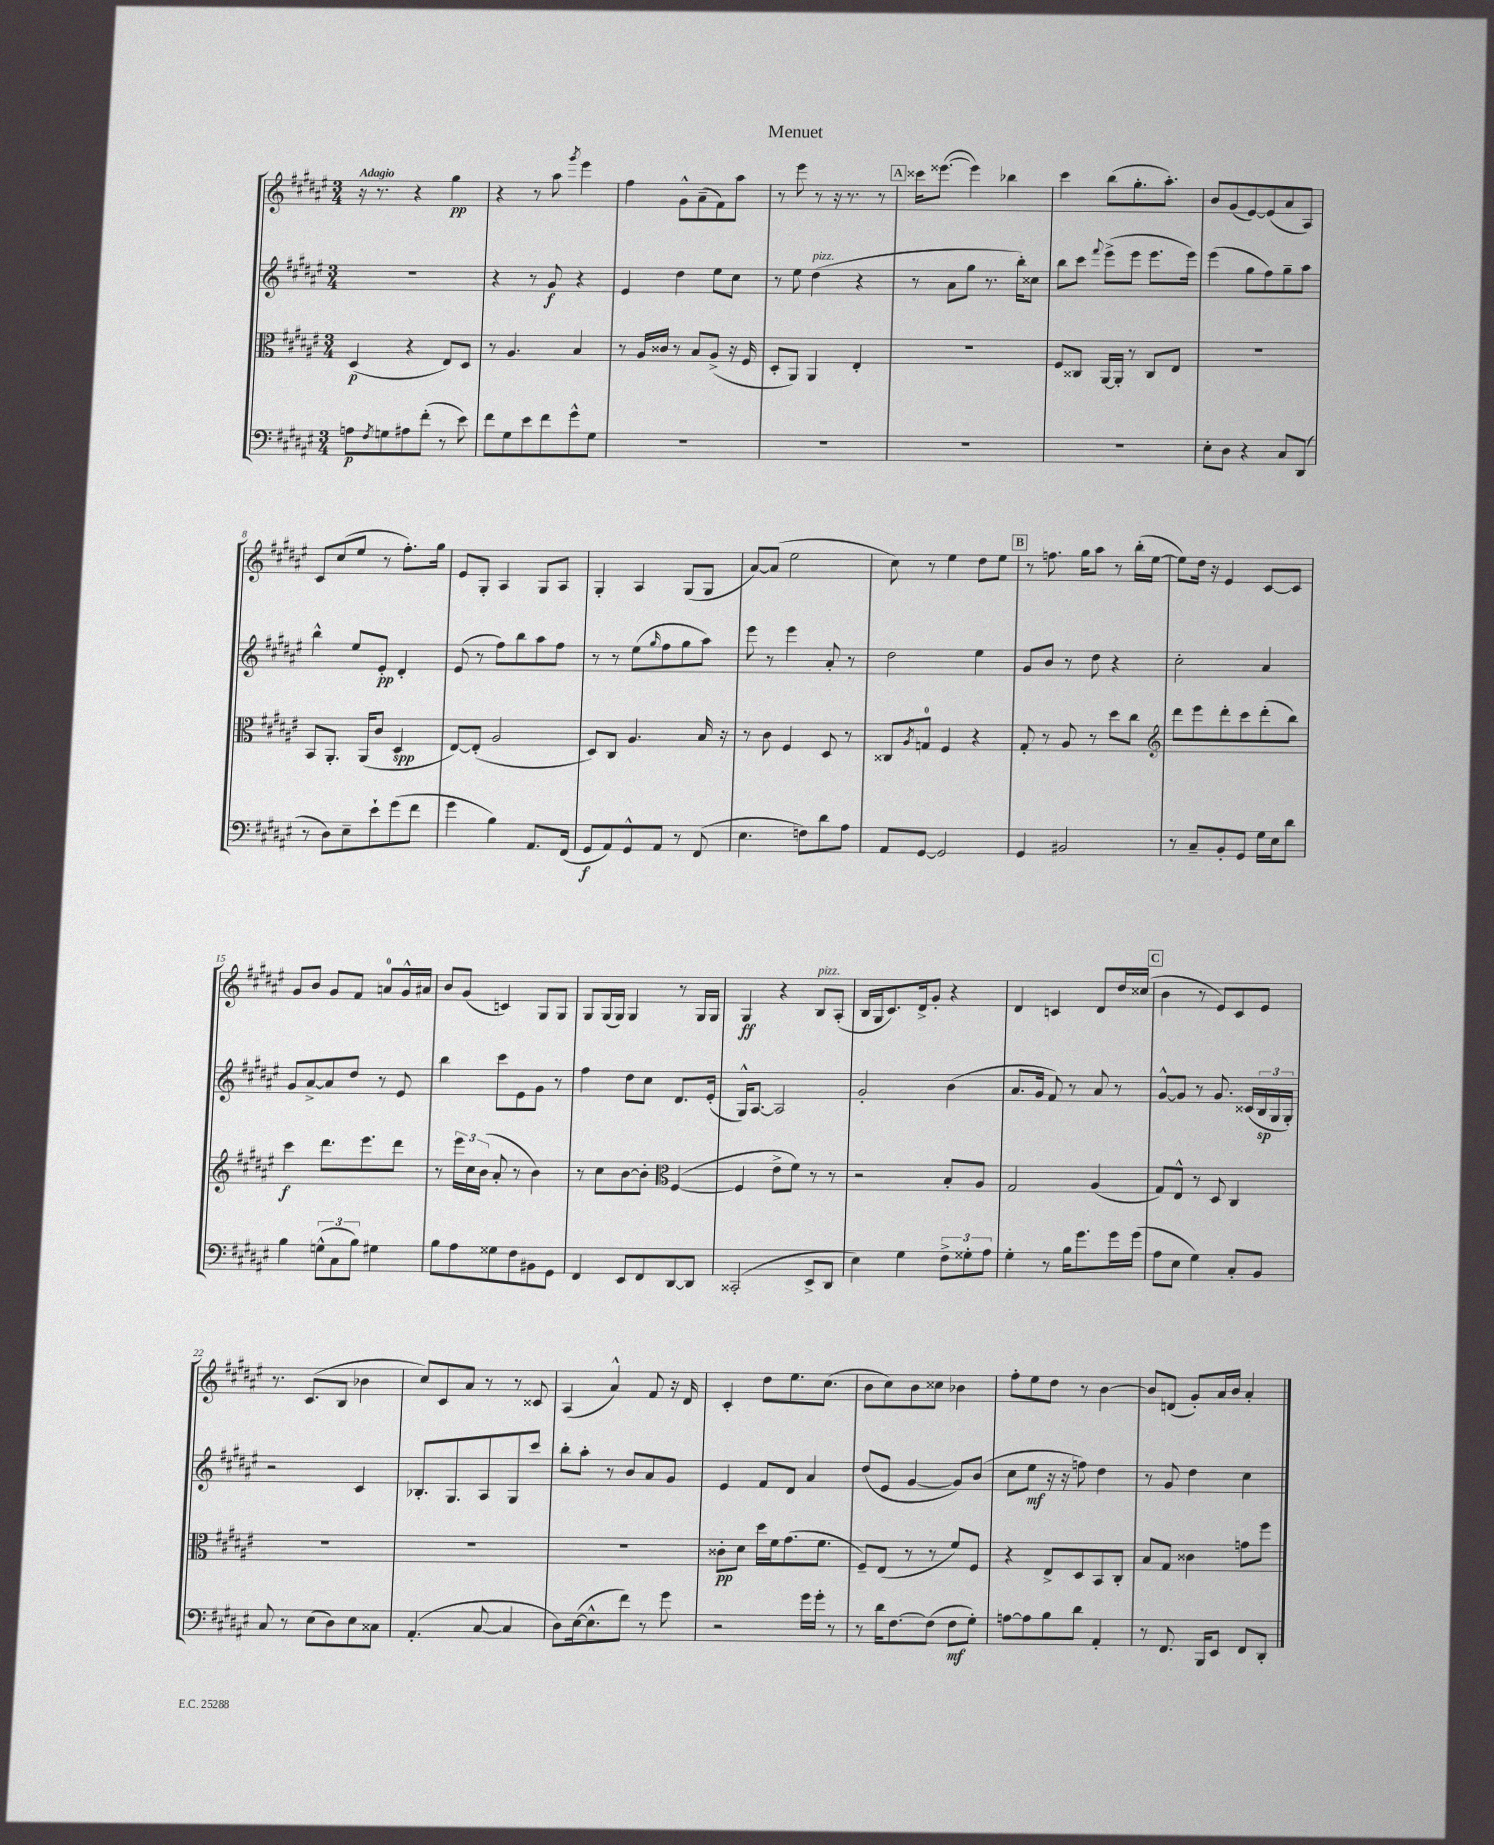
\header { title = "Menuet" }
<<
\new StaffGroup <<
\new Staff = "s0" {
    \clef treble \key fis \major \numericTimeSignature \time 3/4 \tempo "Adagio"
    r16 r8. r4 gis''4\pp |
    r4 r8 ais''8 \acciaccatura { gis'''8 } eis'''4 |
    fis''4 gis'8-^ ais'8--( fis'8) ais''8 |
    r8 eis'''8 r8 r16 r8. r8 |
    \mark \markup { \box "A" } cisis'''16 eisis'''8.~( eisis'''4) bes''4 |
    cis'''4 b''8( gis''8.-. ais''8.-.) |
    b'8 gis'8( eis'8~) eis'8( ais'8 ais8) |
    cis'8 cis''8( eis''8 r8 fis''8.-.) gis''16 |
    eis'8 gis8-. ais4 gis8 ais8 |
    gis4-. ais4 gis8( gis8 |
    ais'8~) ais'8( eis''2 |
    cis''8) r8 eis''4 dis''8 eis''8 |
    \mark \markup { \box "B" } r8 f''8. gis''16 ais''8 r8 b''16-.( eis''16~ |
    eis''8) dis''16 r16 eis'4 cis'8~ cis'8 |
    gis'8 b'8 gis'8 fis'8 a'8-0 gis'16-^ ais'16 |
    b'8 gis'8( c'4) gis8 gis8 |
    gis8 gis16( gis16) gis4 r8 gis16 gis16 |
    gis4\ff r4 b8^\markup { \italic "pizz." } ais8-.( |
    b16 gis16 cis'8.) dis'16-> gis'8-. r4 |
    dis'4 c'4 dis'8 dis''16 cisis''16( |
    \mark \markup { \box "C" } b'4 r8 eis'8) cis'8 eis'8 |
    r8. cis'8.( b8 bes'4 |
    cis''8) cis'8 ais'8 r8 r8 cisis'8 |
    ais4( ais'4-^) fis'8 r16 dis'16 |
    cis'4-. dis''8 eis''8. cis''8.( |
    b'8 cis''8) b'8 cisis''8 bes'4 |
    fis''8-. eis''8 dis''8 r8 b'4~ |
    b'8 d'8( gis'8-.) ais'16 b'16 ais'4-. \bar "|." |
}
\new Staff = "s1" {
    \clef treble \key fis \major \numericTimeSignature \time 3/4
    R2. |
    r4 r8 gis'8\f r4 |
    eis'4 dis''4 eis''8 cis''8 |
    r8 eis''8 dis''4^\markup { \italic "pizz." }( r4 |
    \mark \markup { \box "A" } r8 ais'8 gis''8 r8. b''16-.) cisis''8 |
    b''8 cis'''8 \appoggiatura { fis'''8 } eis'''8->( eis'''8 eis'''8. eis'''16) |
    eis'''4( gis''8 fis''8) gis''8-- ais''8 |
    b''4-^ eis''8 eis'8-.\pp dis'4-. |
    eis'8( r8 fis''8) b''8 ais''8 fis''8 |
    r8 r8 eis''8( \grace { gis''16 } fis''8 gis''8 ais''8) |
    eis'''8 r8 eis'''4 ais'8-. r8 |
    dis''2 eis''4 |
    \mark \markup { \box "B" } gis'8 b'8 r8 dis''8 r4 |
    cis''2-. ais'4 |
    gis'8 ais'8~-> ais'8 dis''8 r8 eis'8 |
    b''4 cis'''8 eis'8 gis'8 r8 |
    fis''4 dis''8 cis''8 dis'8. eis'16-.( |
    gis16-^) ais8.~ ais2 |
    gis'2-. b'4( |
    ais'8. gis'16 fis'8) r8 ais'8 r8 |
    \mark \markup { \box "C" } gis'8~-^ gis'8 r8 gis'8. cisis'16( \tuplet 3/2 { b16\sp gis16 gis16-.) } |
    r2 cis'4 |
    bes8.-. gis8. ais8 gis8 cis'''8 |
    b''8-. ais''8-. r8 b'8 ais'8 gis'8 |
    eis'4 fis'8 dis'8 ais'4 |
    dis''8( eis'8 gis'4~ gis'8) b'8( |
    cis''8 eis''8\mf r16 r16 f''8) dis''4 |
    r8 gis'8 dis''4 cis''4 \bar "|." |
}
\new Staff = "s2" {
    \clef alto \key fis \major \numericTimeSignature \time 3/4
    dis4\p( r4 eis8) dis8 |
    r8 ais4. b4 |
    r8 ais16 cisis'16 r8 b8 ais8->( r16 fis16 |
    dis8-. ais,8) ais,4 eis4-. |
    \mark \markup { \box "A" } R2. |
    fis8 cisis8 ais,16~ ais,16-. r8 cisis8 eis8 |
    R2. |
    b,8 ais,8.-. ais,16( cis'8 dis4\spp |
    eis8~) eis8-.( ais2 |
    dis8) cis8 ais4. b16 r16 |
    r8 cis'8 fis4 dis8 r8 |
    cisis8 \acciaccatura { ais8 } g8-0 fis4 r4 |
    \mark \markup { \box "B" } gis8-. r8 ais8 r8 dis''8 cis''8 |
    \clef treble dis'''8 eis'''8 dis'''8-. cis'''8 dis'''8-.( b''8) |
    cis'''4\f dis'''8. eis'''8. dis'''8 |
    r8 \tuplet 3/2 { eis'''16 cis''16 b'16( } ais'8-. r8 b'4) |
    r8 cis''8 b'8~ b'8-. \clef alto fis4~( |
    fis4 eis'8-> fis'8) r8 r8 |
    r2 b8-. ais8 |
    gis2 ais4( |
    \mark \markup { \box "C" } gis8) eis8-^ r8 dis8 cis4 |
    R2. |
    R2. |
    R2. |
    cisis'8-.\pp dis'8 dis''16 fis'16 gis'8.( fis'8. |
    fis8--) eis8( r8 r8 fis'8) fis8 |
    r4 eis8-> dis8 b,8 cis8-. |
    b8 gis8 cisis'4 g'8 fis''8 \bar "|." |
}
\new Staff = "s3" {
    \clef bass \key fis \major \numericTimeSignature \time 3/4
    a8\p \acciaccatura { fis8 } g8 ais8 fis'8-.( r8 eis'8) |
    fis'8 gis8 eis'8 fis'8 gis'8-^ gis8 |
    R2. |
    R2. |
    \mark \markup { \box "A" } R2. |
    R2. |
    eis8-. dis8 r4 cis8 dis,8( |
    r8 dis8) eis8-- eis'8-! gis'8( fis'8 |
    gis'4 b4) ais,8. fis,16( |
    gis,8\f ais,8) gis,8-^ ais,8 r8 fis,8( |
    eis4. f8) dis'8 ais8 |
    ais,8 gis,8~ gis,2 |
    \mark \markup { \box "B" } gis,4 bis,2 |
    r8 cis8-- b,8-. gis,8 gis16 eis16 dis'8 |
    b4 \tuplet 3/2 { g8-^( cis8 b8) } gis4 |
    b8 ais8 gisis8 fis8 bis,8 gis,8 |
    fis,4 eis,8 fis,8 dis,8~ dis,8 |
    cisis,2-.( eis,8-> dis,8 |
    eis4) gis4 \tuplet 3/2 { fis8-> gisis8-. ais8 } |
    gis4-. r8 b16 gis'8. gis'16 gis'16( |
    \mark \markup { \box "C" } ais8 eis8 gis4) cis8-. b,8 |
    cis8 r8 eis8( dis8) eis8 cisis8 |
    ais,4.-.( cis8~ cis4 |
    dis8) eis16~( eis8.-^ fis'8) r8 gis'8 |
    r2 gis'16 gis'16-. r8 |
    r8 dis'16 fis8.~ fis8( fis8\mf gis8-.) |
    a8~ a8 b8 dis'8 ais,4-. |
    r8 fis,8. b,,16 eis,8 fis,8 dis,8-. \bar "|." |
}
>>
>>
